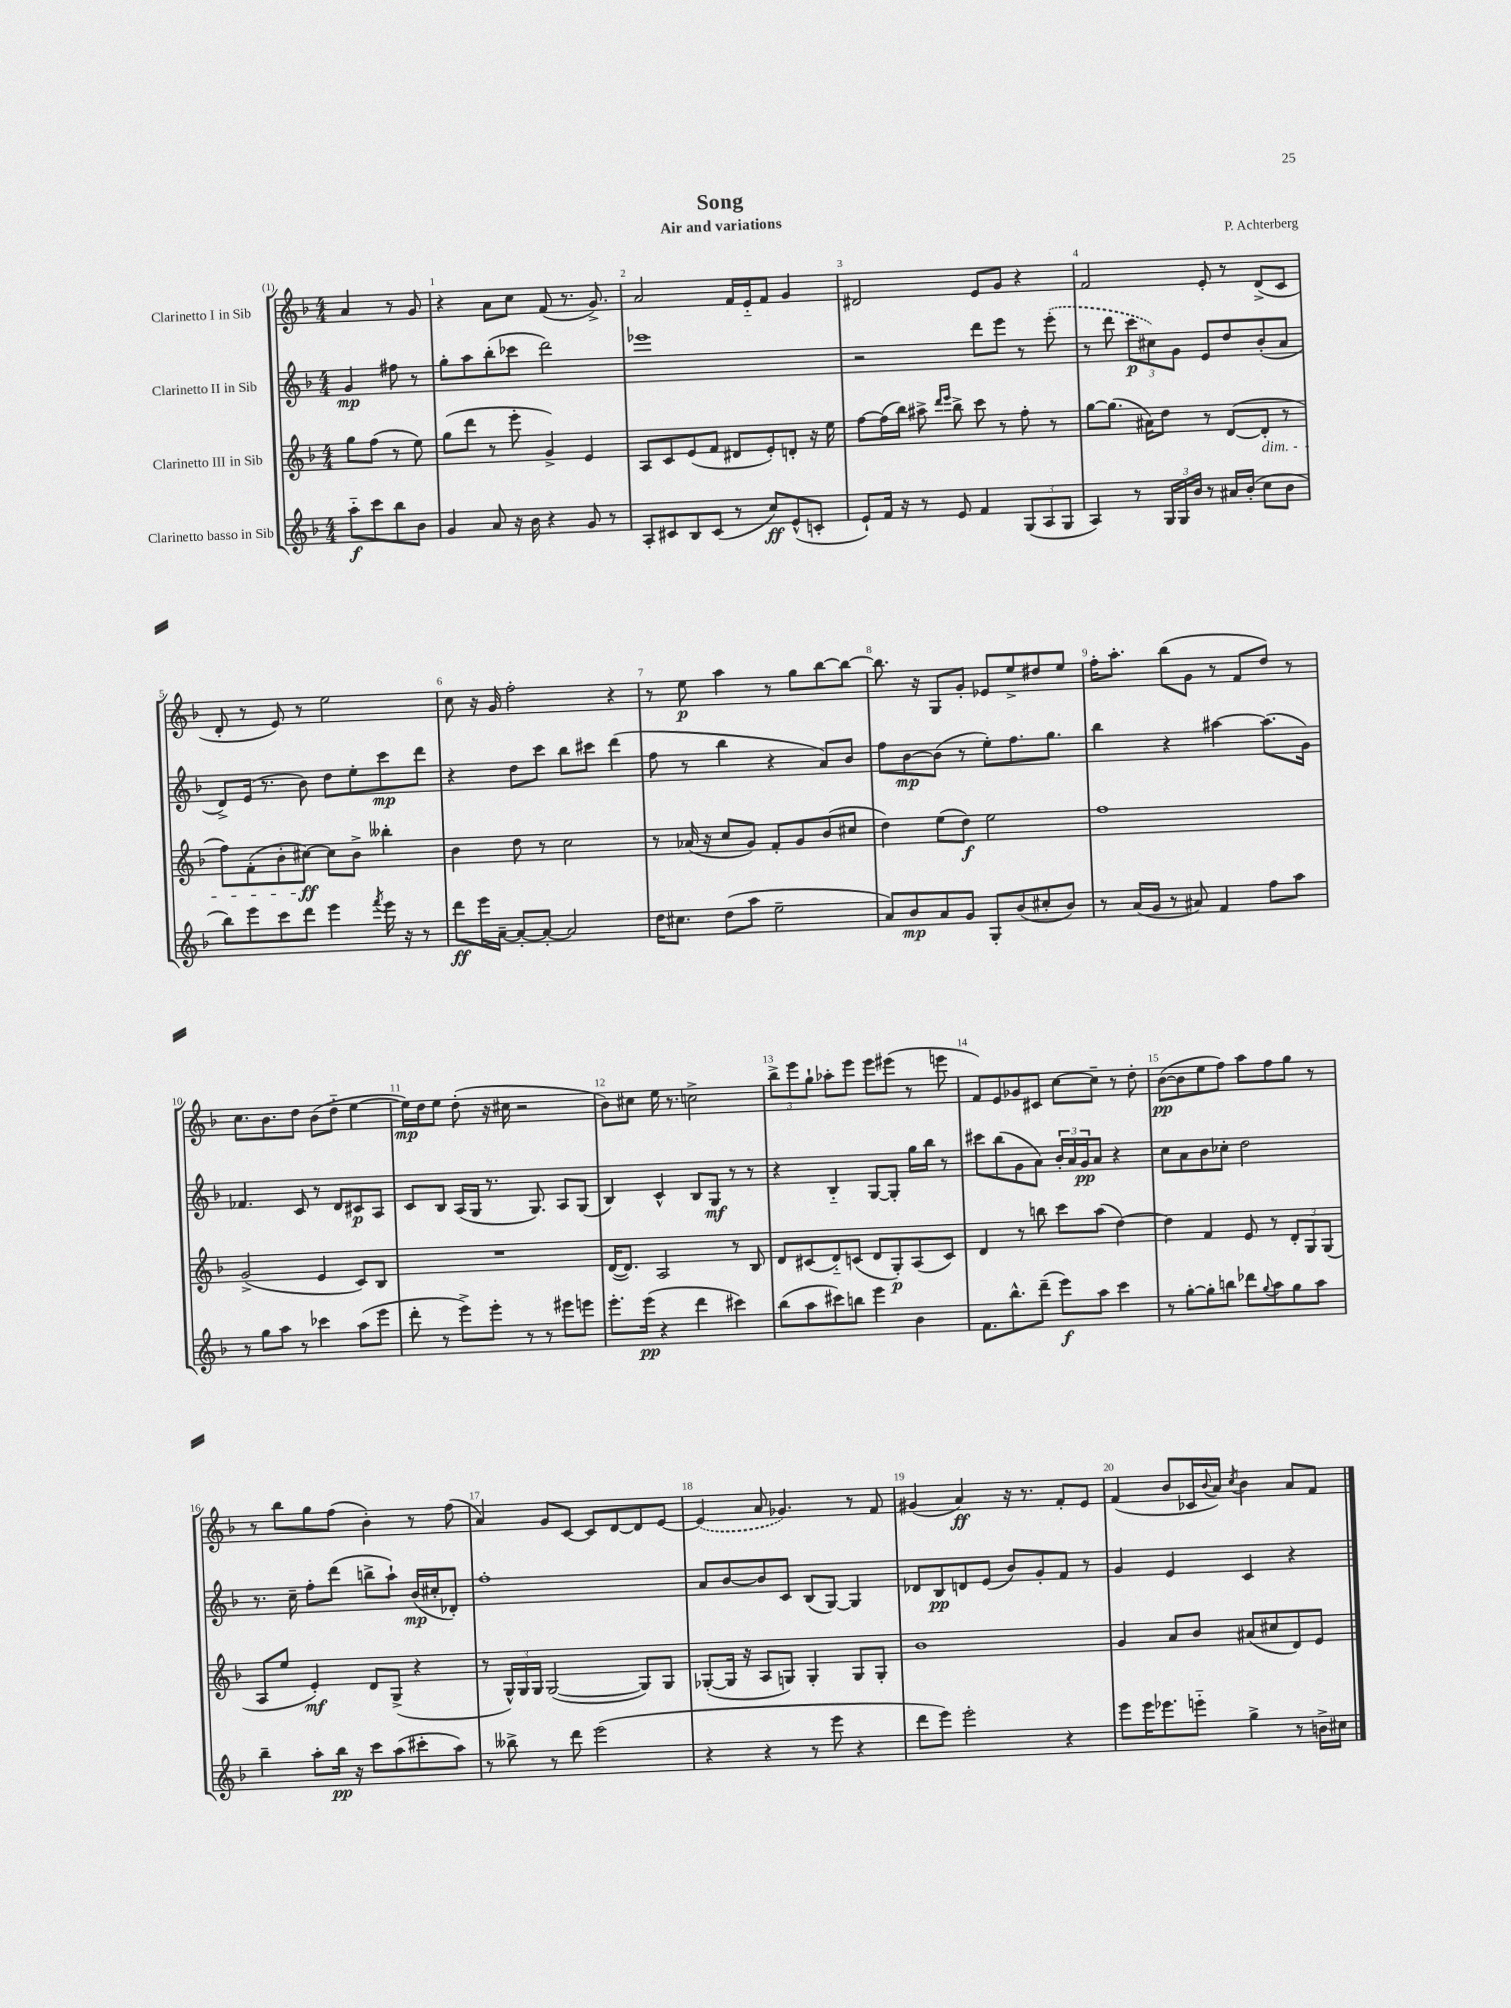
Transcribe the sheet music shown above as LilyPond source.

\header { title = "Song" composer = "P. Achterberg" subtitle = "Air and variations" }
<<
\new StaffGroup <<
\new Staff = "s0" \with { instrumentName = "Clarinetto I in Sib" } {
    \clef treble \key f \major \numericTimeSignature \time 4/4 \partial 2
    a'4 r8 g'8 |
    r4 a'8 c''8 f'8( r8. g'8.->) |
    a'2 f'16 e'16-_ f'8 g'4 |
    dis'2 e'8 g'8 r4 |
    f'2 e'8-. r8 d'8->( c'8 |
    d'8-. r8 e'8) r8 e''2 |
    c''8 r16 g'16 f''2-. r4 |
    r8 e''8\p a''4 r8 g''8 bes''8~ bes''8~ |
    bes''8. r16 g8 g'8-. ees'8 e''8-> dis''8 e''8 |
    f''16-. a''8.-. bes''8( g'8 r8 f'8 d''8) r8 |
    c''8. bes'8. d''8 bes'8( d''8-_ e''4~ |
    e''16\mp) d''16 e''8 d''8-.( r16 cis''16 r2 |
    bes'8) cis''8 e''16 r8. c''2-> |
    \tuplet 3/2 { bes''8-> e'''8 g''8-! } aes''8-. e'''8 e'''8 eis'''8( r8 e'''8 |
    f'8) e'8 ges'8 cis'8 c''8~ c''8-- r8 d''8-. |
    bes'8~\pp( bes'8 e''8 f''8) a''8 f''8 g''8 r8 |
    r8 bes''8 g''8 f''8( bes'4-.) r8 f''8( |
    a'4) g'8 c'8~ c'8 d'8~ d'8 e'8~ |
    \once \slurDashed e'4( a'8 ges'4.) r8 f'8 |
    gis'4( a'4\ff) r16 r8. f'8-. e'8 |
    f'4( bes'8 ces'16 \appoggiatura { bes'8 } a'16) \acciaccatura { c''8 } bes'4 a'8 f'8 \bar "|." |
}
\new Staff = "s1" \with { instrumentName = "Clarinetto II in Sib" } {
    \clef treble \key f \major \numericTimeSignature \time 4/4 \partial 2
    g'4\mp fis''8 r8 |
    g''8-. a''8 bes''8-.( ces'''8 d'''2) |
    ees'''1 |
    r2 d'''8 e'''8 r8 \once \slurDashed e'''8-.( |
    r8 d'''8 \tuplet 3/2 { c'''8\p cis''8) g'8 } e'8 d''8 bes'8-.( a'8 |
    d'8->) e'16( r8. bes'8) d''8 e''8-. c'''8\mp d'''8 |
    r4 d''8 c'''8 bes''8 cis'''8 d'''4( |
    f''8 r8 bes''4 r4 a'8) bes'8 |
    f''8 bes'8~\mp bes'8( r8 e''8-.) f''8. g''8. |
    bes''4 r4 ais''4~ ais''8.( g'16) |
    fes'4. c'8 r8 d'8 cis'8\p a8 |
    c'8 bes8 a16( g16 r8. g8.) a8 g8( |
    bes4) c'4-^ bes8 g8\mf r8 r8 |
    r4 bes4-_ g8~ g8-. g''16 bes''16 r8 |
    cis'''8 bes''8( g'8 a'8) \tuplet 3/2 { bes'16-. a'16 g'16\pp } a'8 r4 |
    c''8 a'8 bes'8 ces''8-. d''2 |
    r8. c''16-- f''8-. d'''8( b''8-> a''8-!) bes'16\mp( cis''16-. des'8-.) |
    f''1-. |
    a'8 bes'8~ bes'8 c'8 bes8( g8~) g4 |
    des'8 bes8\pp d'8 e'8( bes'8) g'8-. f'8 r8 |
    g'4 e'4 c'4 r4 \bar "|." |
}
\new Staff = "s2" \with { instrumentName = "Clarinetto III in Sib" } {
    \clef treble \key f \major \numericTimeSignature \time 4/4 \partial 2
    g''8 f''8( r8 e''8) |
    g''8( d'''8 r8 e'''8-. g'4->) e'4 |
    a8 c'8 e'8( f'8 dis'8 e'8-.) d'8-. r16 e''16 |
    f''8~ f''16( bes''16) ais''8-> \grace { d'''16 e'''16 } bes''8-> c'''8 r8 f''8-. r8 |
    g''8~ g''8.( ais'16) d''8 r8 d'8~( d'8-.\dim r8 |
    f''8) f'8-.( bes'8-. cis''8~\ff\!) cis''8 bes'8-> beses''4-. |
    bes'4 d''8 r8 c''2 |
    r8 aes'16( r16 c''8 g'8) f'8-. g'8 bes'8( cis''8 |
    d''4) e''8( d''8\f) e''2 |
    f''1 |
    g'2->( e'4 c'8) bes8 |
    R1 |
    d'16~( d'8.) a2 r8 bes8 |
    d'8 cis'8( d'8-_) c'8( d'8 g8-.\p) a8( c'8) |
    d'4 r8 b''8 c'''8 a''8( d''4~) |
    d''4 f'4 e'8 r8 \tuplet 3/2 { d'8-. g8 g8( } |
    a8 e''8 e'4-.\mf) d'8 g8->( r4 |
    r8 \tuplet 3/2 { g16-^) g16 g16 } g2~( g8) g8 |
    ges8~-.( ges16 r16 a8 g8) g4-. g8 g8-. |
    bes'1 |
    g'4 a'8 bes'8 ais'8( cis''8 d'8) e'8 \bar "|." |
}
\new Staff = "s3" \with { instrumentName = "Clarinetto basso in Sib" } {
    \clef treble \key f \major \numericTimeSignature \time 4/4 \partial 2
    a''8-_\f c'''8 bes''8 bes'8 |
    g'4 a'8 r16 bes'16 r4 g'8 r8 |
    a8-. cis'8 bes8 cis'8( r8 c''8\ff) e'8-^( c'8-. |
    e'8-!) f'16 r16 r8 e'8 f'4 \tuplet 3/2 { g8( a8 g8 } |
    a4) r8 \tuplet 3/2 { g16 g16 bes'16 } r8 ais'16 bes'16-.( c''8 bes'8 |
    bes''8) e'''8 c'''8 d'''8 e'''4 \acciaccatura { f'''8 } e'''16 r16 r8 |
    d'''8\ff e'''16 a'16~-- a'8~-. a'8~-. a'2 |
    d''16 cis''8. d''8( a''8 e''2-- |
    a'8) bes'8\mp a'8 g'8 g8-. bes'8( cis''8-. bes'8) |
    r8 a'16( g'16 r8 ais'8) f'4 f''8 a''8 |
    r8 g''8 a''8 r8 ces'''4 a''8( e'''8 |
    d'''8-. r8 e'''8->) e'''8-. r8 r8 eis'''8 e'''8 |
    e'''8.-. e'''16\pp( r4 d'''4 cis'''4) |
    bes''8( a''8 cis'''8) b''8 e'''4 bes'4 |
    f'8. bes''8.-^ d'''8--( e'''8\f) a''8 c'''4 |
    r8 g''8~-. g''8-. b''8 des'''8 \appoggiatura { g''8 } a''8 g''8 a''8 |
    bes''4-- a''8-. bes''16\pp r16 c'''8 a''8( cis'''8-. a''8) |
    r8 beses''8-> r8 d'''8 e'''2( |
    r4 r4 r8 e'''8 r4 |
    d'''8 e'''8) e'''2-. r4 |
    e'''8 e'''16 ees'''8. e'''8-_ g''4-> r8 b'16-> cis''16 \bar "|." |
}
>>
>>
\layout { \context { \Score \override BarNumber.break-visibility = ##(#f #t #t) barNumberVisibility = #all-bar-numbers-visible } }
